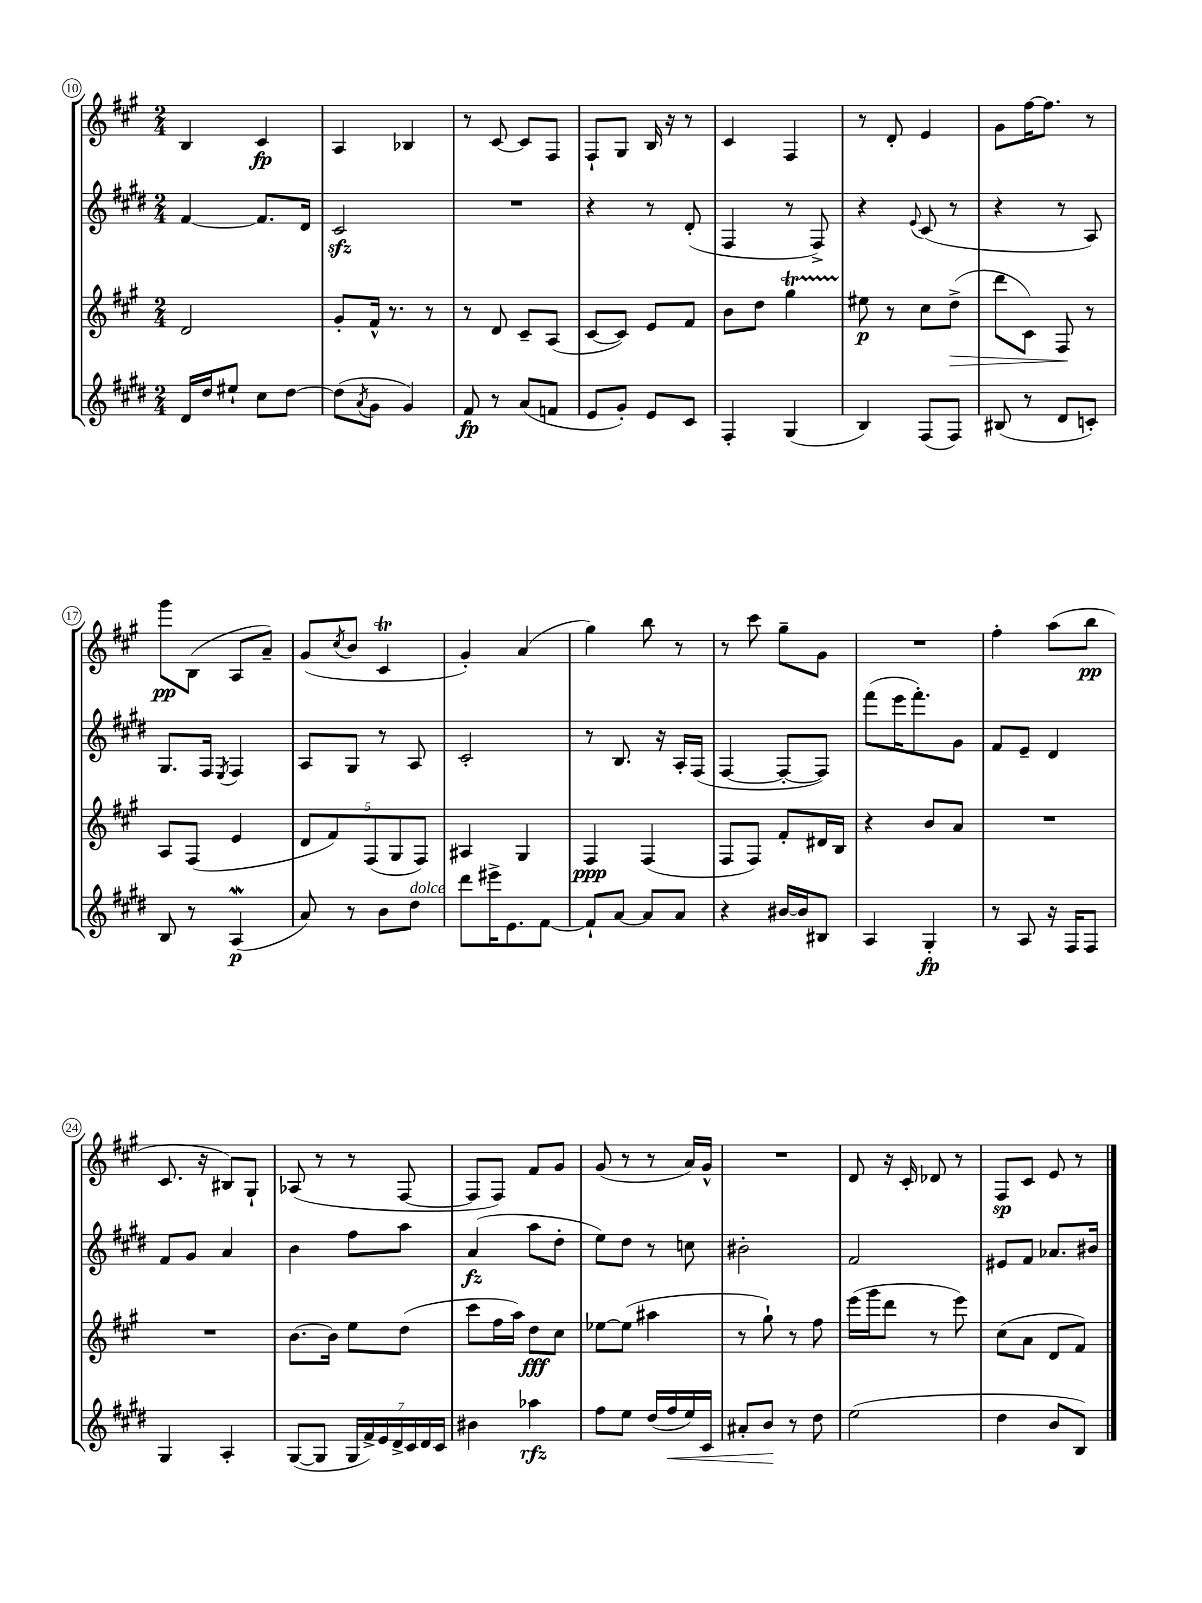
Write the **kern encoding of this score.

**kern	**kern	**kern	**kern
*staff4	*staff3	*staff2	*staff1
*clefG2	*clefG2	*clefG2	*clefG2
*k[f#c#g#d#]	*k[f#c#g#]	*k[f#c#g#d#]	*k[f#c#g#]
*M2/4	*M2/4	*M2/4	*M2/4
16d#	2d	[4f#	4B
16dd#	.	.	.
8ee#`	.	.	.
8cc#	.	8.f#]	4c#
[8dd#	.	.	.
.	.	16d#	.
=	=	=	=
(8dd#]	8g#'	2c#	4A
8qa	.	.	.
8g#	16f#^^	.	.
.	8.r	.	.
4g#)	.	.	4B-
.	8r	.	.
=	=	=	=
8f#	8r	2r	8r
8r	8d	.	[8c#
(8a	8c#~	.	8c#]
8f	(8A	.	8F#
=	=	=	=
8e	[8c#	4r	8F#`
8g#')	8c#])	.	8G#
8e	8e	8r	16B
.	.	.	16r
8c#	8f#	(8d#'	8r
=	=	=	=
4F#'	8b	4F#	4c#
.	8dd	.	.
(4G#	4gg#	8r	4F#
.	.	8F#^)	.
=	=	=	=
4B)	8ee#	4r	8r
.	8r	.	8d'
.	.	8qqe	.
(8F#	8cc#	(8c#	4e
8F#)	(8dd^	8r	.
=	=	=	=
(8B#	8ddd	4r	8g#
8r	8c#)	.	[16ff#
.	.	.	8.ff#]
8d#	8F#	8r	.
8c')	8r	8A)	8r
=	=	=	=
8B	8A	8.G#	8ggg#
8r	(8F#	.	(8B
.	.	16F#	.
.	.	8qE	.
(4A	4e	4F#	8A
.	.	.	8a~)
=	=	=	=
8a)	10d	8A	(8g#
.	10f#)	.	.
.	.	.	8qcc#
8r	.	8G#	8b
.	(10F#	.	.
8b	.	8r	4c#
.	10G#	.	.
8dd#	.	8A	.
.	10F#)	.	.
=	=	=	=
8ddd#	4A#	2c#'	4g#')
16eee#^	.	.	.
8.e	.	.	.
.	4G#	.	(4a
[8f#	.	.	.
=	=	=	=
8f#`]	4F#	8r	4gg#)
[8a	.	8.B	.
8a]	(4F#	.	8bb
.	.	16r	.
8a	.	16A'	8r
.	.	(16F#	.
=	=	=	=
4r	8F#	[4F#	8r
.	8F#)	.	8ccc#
[16b#	8f#'	8F#'_	8gg#~
16b#]	.	.	.
8B#	16d#	8F#])	8g#
.	16B	.	.
=	=	=	=
4A	4r	(8fff#	2r
.	.	16eee	.
.	.	8.fff#')	.
4G#'	8b	.	.
.	8a	8g#	.
=	=	=	=
8r	2r	8f#	4ff#'
8A	.	8e~	.
16r	.	4d#	(8aa
16F#	.	.	.
8F#	.	.	8bb
=	=	=	=
4G#	2r	8f#	8.c#
.	.	8g#	.
.	.	.	16r
4A'	.	4a	8B#)
.	.	.	8G#`
=	=	=	=
([8G#	[8.b	4b	(8A-
8G#]	.	.	8r
.	16b]	.	.
28G#	8ee	8ff#	8r
28f#^)	.	.	.
28e	.	.	.
28d#^	.	.	.
.	(8dd	8aa	[8F#
28c#	.	.	.
28d#	.	.	.
28c#	.	.	.
=	=	=	=
4b#	8ccc#	(4a	8F#]
.	16ff#	.	8F#)
.	16aa)	.	.
4aa-	8dd	8aa	8f#
.	8cc#	8dd#'	8g#
=	=	=	=
8ff#	[8ee-	8ee)	(8g#
8ee	(8ee-]	8dd#	8r
(16dd#	4aa#	8r	8r
16ff#	.	.	.
16ee)	.	8cc	16a)
16c#	.	.	16g#^^
=	=	=	=
8a#'	8r	2b#'	2r
8b	8gg#`)	.	.
8r	8r	.	.
8dd#	8ff#	.	.
=	=	=	=
(2ee	(16eee	2f#	8d
.	16ggg#	.	.
.	8ddd	.	16r
.	.	.	16c#'
.	8r	.	8d-
.	8eee)	.	8r
=	=	=	=
4dd#	(8cc#	8e#	8F#
.	8a	8f#	8c#
8b	8d	8.a-	8e
8B)	8f#)	.	8r
.	.	16b#	.
==	==	==	==
*-	*-	*-	*-
